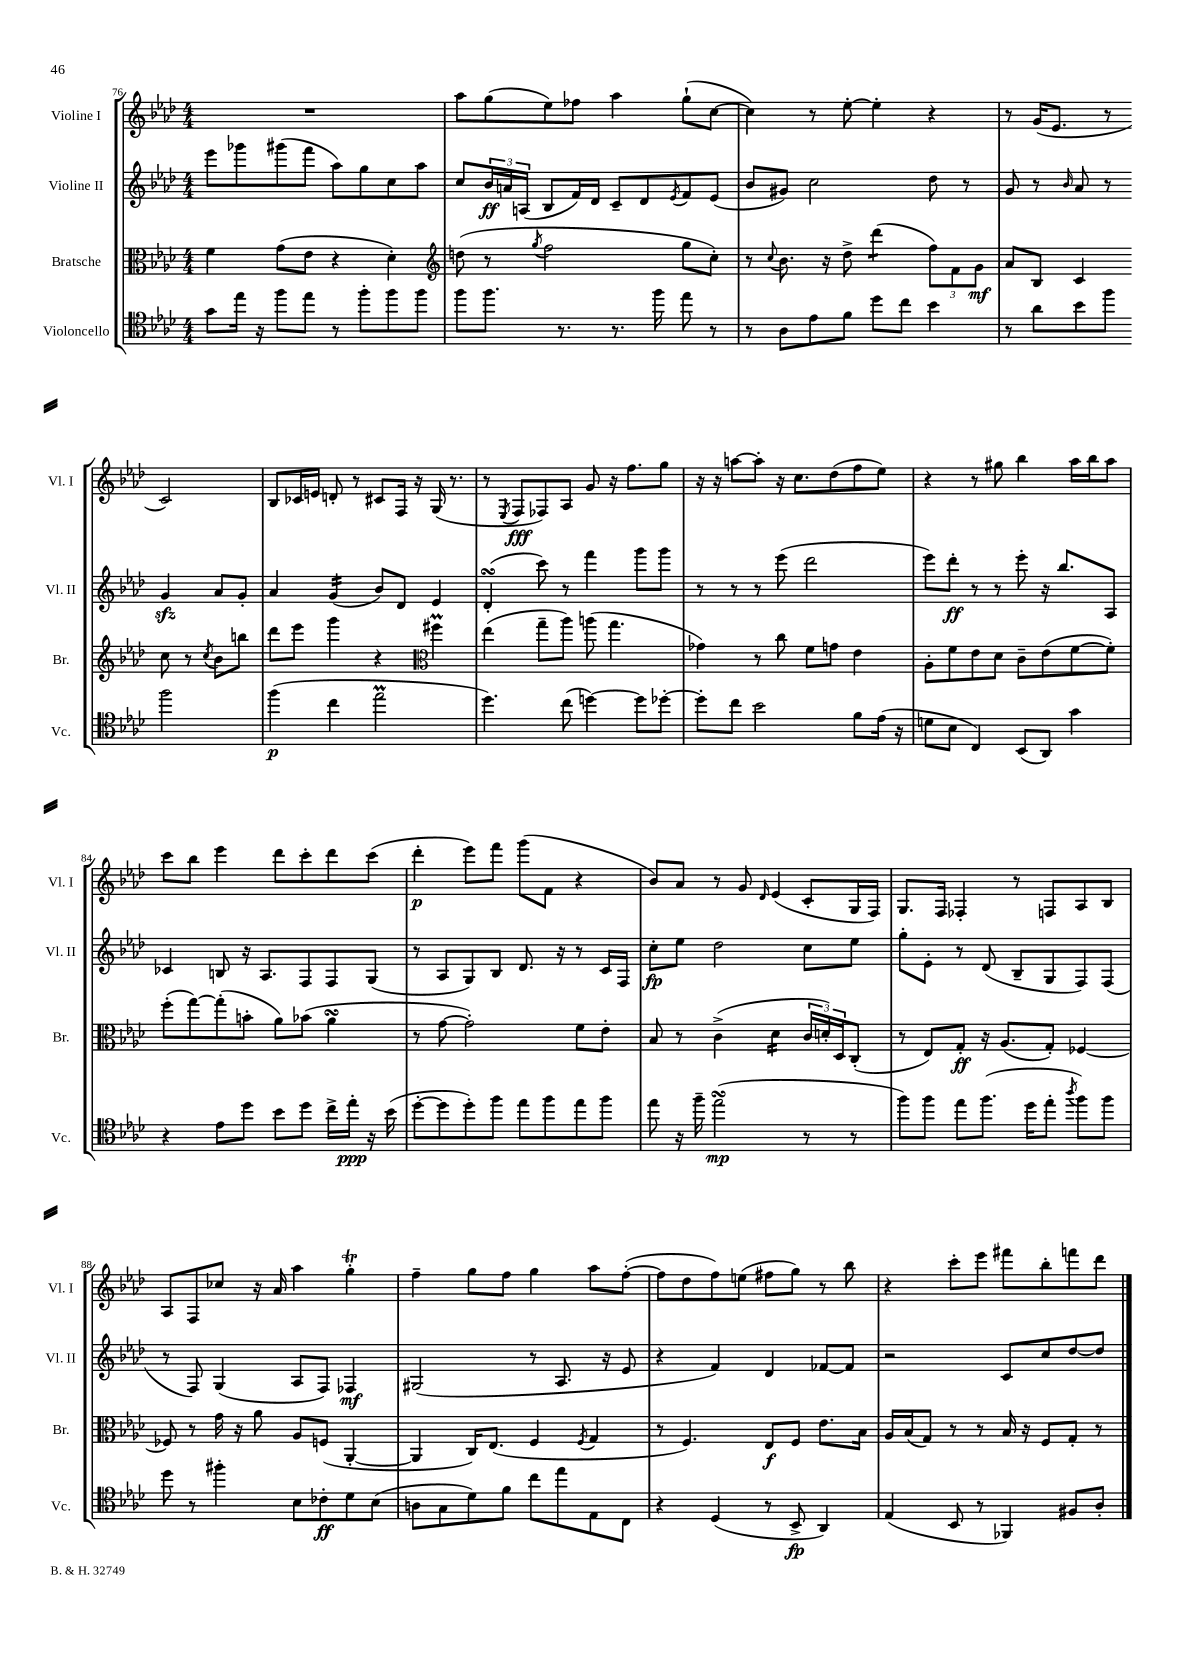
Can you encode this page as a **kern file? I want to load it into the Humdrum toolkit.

**kern	**kern	**kern	**kern
*staff4	*staff3	*staff2	*staff1
*clefC4	*clefC3	*clefG2	*clefG2
*k[b-e-a-d-]	*k[b-e-a-d-]	*k[b-e-a-d-]	*k[b-e-a-d-]
*M4/4	*M4/4	*M4/4	*M4/4
8g	4f	8eee-	1r
16ee-	.	8ggg-	.
16r	.	.	.
8ff	(8g	(8ggg#	.
8ee-	8e-	8fff	.
8r	4r	8aa-)	.
8ff'	.	8gg	.
8ff	4d-')	8cc	.
8ff	.	8aa-	.
=	=	=	=
*	*clefG2	*	*
8ff	(8dd	8cc	8aa-
8.ff	8r	24b-	(8gg
.	.	24a	.
.	.	(24A	.
.	8qgg	.	.
.	2ff	8B-	8ee-)
8.r	.	.	.
.	.	16f)	8ff-
.	.	16d-	.
8.r	.	8c~	4aa-
.	.	8d-	.
16ff	.	.	.
.	.	8qe-	.
8ee-	8gg	8f	(8gg`
8r	8cc')	(8e-	[8cc
=	=	=	=
8r	8r	8b-	4cc])
.	8qqcc	.	.
8A-	8.b-	8g#)	.
8e-	.	2cc	8r
.	16r	.	.
8f	8dd-^	.	[8ee-'
8dd-	(4ddd-	.	4ee-']
8cc	.	.	.
4b-	12ff)	8dd-	4r
.	12f	.	.
.	.	8r	.
.	12g	.	.
=	=	=	=
8r	8a-	8g	8r
8a-	8B-	8r	(16g
.	.	.	8.e-
.	.	16qqb-	.
8b-	4c	8a-	.
8ff	.	8r	8r
2ff	8cc	4g	2c)
.	8r	.	.
.	8qcc	.	.
.	8b-	8a-	.
.	8bb	8g'	.
=	=	=	=
(4ff	8ddd-	4a-	8B-
.	8eee-	.	16c-
.	.	.	16e
4cc	4ggg	(4g	8d'
.	.	.	8r
2ee-	4r	8b-)	8c#
.	.	8d-	16F
.	.	.	16r
*	*clefC3	*	*
.	4ff#	4e-	(16G
.	.	.	8.r
=	=	=	=
4.dd-)	(4ee-	(4d-'	8r
.	.	.	8qE-
.	.	.	8F
.	8gg~	8ccc)	8F-)
(8cc	8aa-)	8r	8A-
[4dd)	(8aa	4fff	8g
.	4.gg	.	16r
.	.	.	8.ff
8dd]	.	8ggg	.
[8dd-'	.	8ggg	8gg
=	=	=	=
8dd-']	4g-)	8r	16r
.	.	.	16r
8cc	.	8r	[8aa
2b-	8r	8r	8aa']
.	8cc	(8eee-	16r
.	.	.	8.cc
.	8f	2ddd-	.
.	8g	.	(8dd-
8f	4e-	.	8ff
(16e-	.	.	8ee-)
16r	.	.	.
=	=	=	=
8d	8A-'	8eee-)	4r
8B-	8f	8ddd-'	.
4C)	8e-	8r	8r
.	8d-	8r	8gg#
(8BB-	8c~	8eee-'	4bb-
8AA-)	(8e-	16r	.
.	.	8.bb-	.
4g	[8f	.	16aa-
.	.	.	16bb-
.	8f'])	8A-	8aa-
=	=	=	=
4r	(8ff'	4c-	8ccc
.	[8gg)	.	8bb-
8e-	(8gg']	8B	4eee-
8dd-	8b'	16r	.
.	.	8.A-	.
8b-	8a-)	.	8ddd-
8dd-	(8b-	8F	8ccc'
16cc^	4a-	8F	8ddd-
16ee-'	.	.	.
16r	.	(8G	(8ccc
(16b-	.	.	.
=	=	=	=
[8dd-'	8r	8r	4ddd-'
8dd-]	[8g	8A-	.
8dd-')	2g'])	8G)	8eee-)
8ff	.	8B-	8fff
8ee-	.	8.d-	(8ggg
8ff	.	.	8f
.	.	16r	.
8ee-	8f	8r	4r
8ff	8e-'	16c	.
.	.	16F	.
=	=	=	=
8ee-	8B-	8cc'	8b-)
16r	8r	8ee-	8a-
16ff~	.	.	.
(2ee-	(4c^	2dd-	8r
.	.	.	8g
.	.	.	16qqd-
.	4d-	.	(4e-
8r	24c	8cc	8c'
.	24d')	.	.
.	24D-	.	.
8r	(8C'	8ee-	16G
.	.	.	16F)
=	=	=	=
8ff)	8r	8gg'	8.G
8ff	8E-)	8e-'	.
.	.	.	16F
8ee-	8G'	8r	4F-'
(8.ff	16r	(8d-	.
.	(8.A-	.	.
.	.	8B-~	8r
16dd-	.	.	.
8ee-'	8G')	8G	8F
8qaa-	.	.	.
8ff)	[4F-	8F)	8A-
8ff	.	(8F	8B-
=	=	=	=
8dd-	8F-]	8r	8A-
8r	8r	8F)	8F
4ff#'	16g	(4G	8cc-
.	16r	.	.
.	8a-	.	16r
.	.	.	16a-
8B-	8A-	8A-	4aa-
8c-'	(8F	8F)	.
8d-	[4AA-'	4F-	4gg'
(8B-	.	.	.
=	=	=	=
8A	4AA-]	(2G#	4ff~
8G	.	.	.
8d-)	16C)	.	8gg
.	(8.E-	.	.
8f	.	.	8ff
8cc	4F	8r	4gg
8ee-	.	8.A-	.
.	8qF	.	.
8E-	4G	.	8aa-
.	.	16r	.
8C	.	8e-	([8ff'
=	=	=	=
4r	8r	4r	8ff]
.	4.F)	.	8dd-
(4D-	.	4f)	8ff)
.	.	.	(8ee
8r	8E-	4d-	8ff#
8BB-^	8F	.	8gg)
4AA-)	8.e-	[8f-	8r
.	.	8f-]	8bb-
.	16B-	.	.
=	=	=	=
(4E-	16A-	2r	4r
.	(16B-	.	.
.	8G)	.	.
8BB-	8r	.	8ccc'
8r	8r	.	8eee-
4FF-)	16B-	8c	8fff#
.	16r	.	.
.	8F	8cc	8bb-'
8F#	8G'	[8dd-	8fff
8A-'	8r	8dd-]	8ddd-
==	==	==	==
*-	*-	*-	*-
